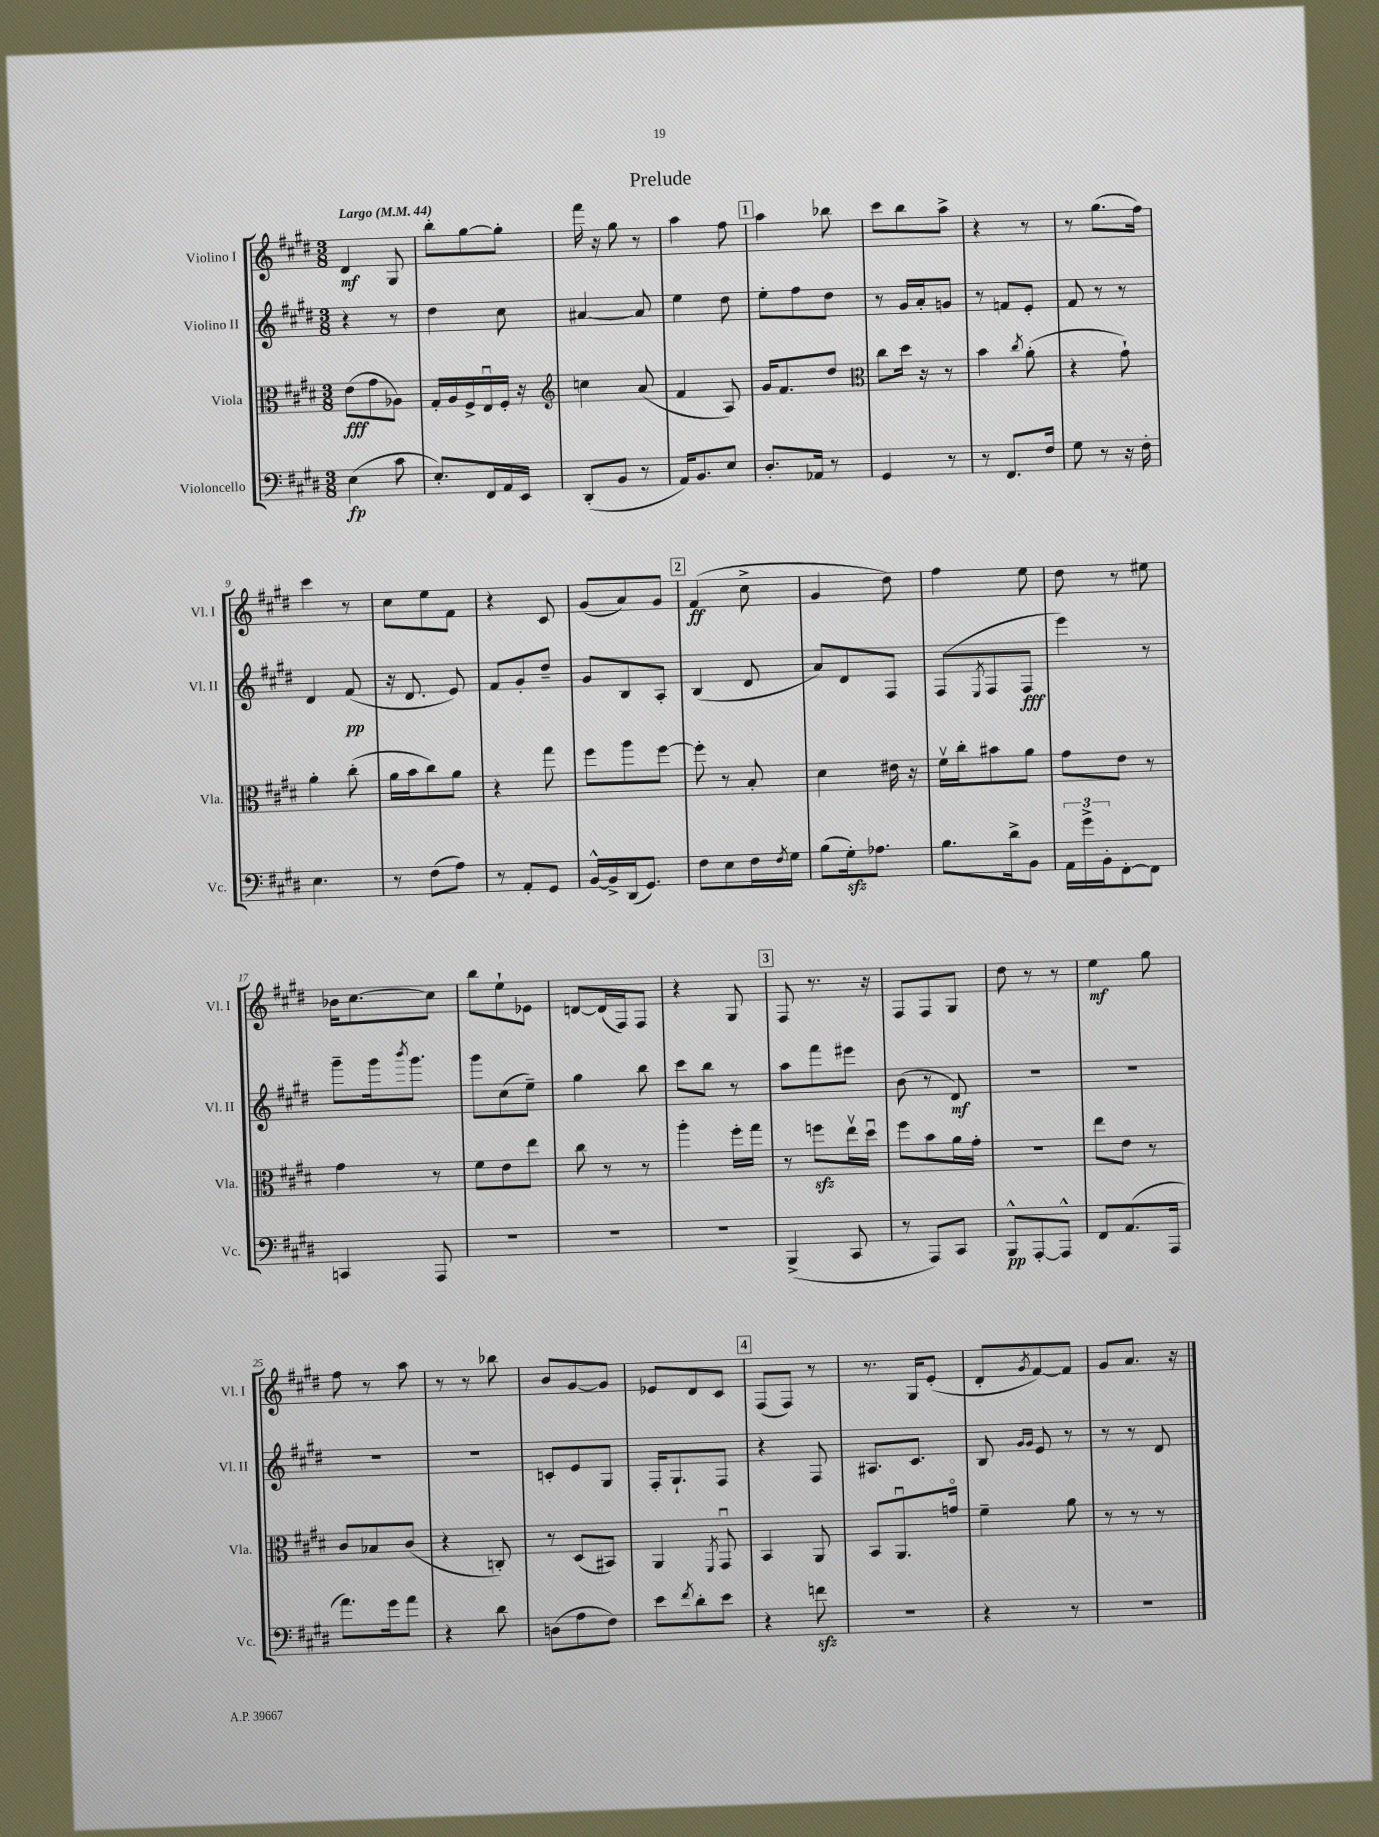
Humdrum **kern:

**kern	**kern	**kern	**kern
*staff4	*staff3	*staff2	*staff1
*clefF4	*clefC3	*clefG2	*clefG2
*k[f#c#g#d#]	*k[f#c#g#d#]	*k[f#c#g#d#]	*k[f#c#g#d#]
*M3/8	*M3/8	*M3/8	*M3/8
*MM44	*MM44	*MM44	*MM44
(4E	(8e	4r	4d#
.	8g#	.	.
8c#	8A-)	8r	8G#
=	=	=	=
8.E')	16G#'	4dd#	8bb'
.	16A	.	.
.	16F#^	.	[8gg#
16FF#	16Eu	.	.
16AA	16F#'	8cc#	8gg#']
16EE	16r	.	.
=	=	=	=
*	*clefG2	*	*
(8DD#'	4cc	[4a#	16fff#
.	.	.	16r
8BB	.	.	8gg#
8r	(8a	8a#]	8r
=	=	=	=
16AA)	4f#	4ee	4aa
8.BB	.	.	.
8E	8A)	8dd#	8ff#
=	=	=	=
8.D#'	16g#	8ee'	4aa
.	8.f#	.	.
.	.	8ff#	.
16AA-	.	.	.
8r	8dd#	8dd#	8bb-
=	=	=	=
*	*clefC3	*	*
4GG#	8cc#	8r	8ccc#
.	16dd#	16g#	8bb
.	16r	16a'	.
8r	8r	8g	8aa^
=	=	=	=
8r	4b	8r	4r
8.FF#	.	8f	.
.	8qcc#	.	.
.	(8a'	8e'	8r
16F#	.	.	.
=	=	=	=
8G#	4r	8f#	8r
8r	.	8r	(8.gg#
16r	8g#`)	8r	.
16F#'	.	.	16ff#)
=	=	=	=
4.E	4a'	4d#	4ccc#
.	(8cc#'	(8f#	8r
=	=	=	=
8r	16a	16r	8cc#
.	16b	8.d#	.
(8F#	8cc#)	.	8ee
8A)	8a	8e)	8f#
=	=	=	=
8r	4r	8f#	4r
8AA'	.	8g#'	.
8GG#	8gg#	8dd#~	8c#
=	=	=	=
[16BB^^	8ff#	8g#	(8g#
16BB^]	.	.	.
(16DD#	8aa	8B	8a)
8.GG#)	.	.	.
.	[8ff#	8A'	8g#
=	=	=	=
8F#	8ff#']	(4B	(4f#
8E	8r	.	.
16F#	8B'	8d#	8cc#^
8qF#	.	.	.
16G#	.	.	.
=	=	=	=
(8B	4d#	8a)	4g#
16G#')	.	8d#	.
8.A-	.	.	.
.	16e#	8F#	8dd#)
.	16r	.	.
=	=	=	=
8.B	16f#v	(8F#	4ff#
.	16cc#'	.	.
.	.	8qE	.
.	8b#	8F#	.
16d#^	.	.	.
8BB	8a	8F#	8ee
=	=	=	=
24AA	8g#	4eee)	8dd#
24g#^	.	.	.
24BB'	.	.	.
[8FF#'	8e	.	8r
8FF#]	8r	8r	8ee#
=	=	=	=
4CC	4g#	8ggg#~	16b-
.	.	.	[8.cc#
.	.	16ggg#	.
.	.	8qbbb	.
.	.	8.ggg#	.
8AAA	8r	.	8cc#]
=	=	=	=
4.r	8f#	8ggg#	8bb
.	8e	(8cc#	8ee`
.	8ee	8ee~)	8e-
=	=	=	=
4.r	8cc#	4gg#	[8d
.	8r	.	(16d]
.	.	.	16F#)
.	8r	8bb	8F#
=	=	=	=
4.r	4aa'	8ccc#	4r
.	.	8bb	.
.	16ff#'	8r	8G#
.	16gg#	.	.
=	=	=	=
(4BBB^	8r	8aa	8F#
.	8ff	8fff#	8.r
8CC#	16eev	8eee#	.
.	16dd#u	.	16r
=	=	=	=
8r	8ff#	(8b	8F#
8AAA)	8b	8r	8F#
8CC#	16a	8d#)	8G#
.	16g#'	.	.
=	=	=	=
8BBB^^	4.r	4.r	8dd#
[8AAA'	.	.	8r
8AAA^^]	.	.	8r
=	=	=	=
8FF#	8ee	4.r	4ee
(8.AA	8e	.	.
.	8r	.	8gg#
16AAA	.	.	.
=	=	=	=
8.a)	8c#	4.r	8ff#
.	8B-	.	8r
16g#	.	.	.
8a	(8c#	.	8aa
=	=	=	=
4r	4r	4.r	8r
.	.	.	8r
8d#	8C')	.	8bb-
=	=	=	=
(8D	8r	8c'	8b
8A	(8D#	8e	[8g#
8F#)	8BB#)	8G#	8g#]
=	=	=	=
8e	4AA	16F#'	8e-
.	.	8.G#`	.
8qf#	.	.	.
8d#'	.	.	8d#
.	8qFF#	.	.
8e	8GG#u	8F#	8c#
=	=	=	=
4r	4BB	4r	(8F#
.	.	.	8F#)
8f	8AA	8F#	8r
=	=	=	=
4.r	8BB	8.A#	8.r
.	8.AAu	.	.
.	.	8.c#	16G#
.	.	.	(8e'
.	16go	.	.
=	=	=	=
4r	4f#~	8B	8d#'
.	.	16qqg#	.
.	.	16qqg#	8qg#
.	.	8e	[8f#)
8r	8a	8r	8f#]
=	=	=	=
4.r	8r	8r	8g#
.	8r	8r	8.a
.	8r	8d#	.
.	.	.	16r
==	==	==	==
*-	*-	*-	*-
